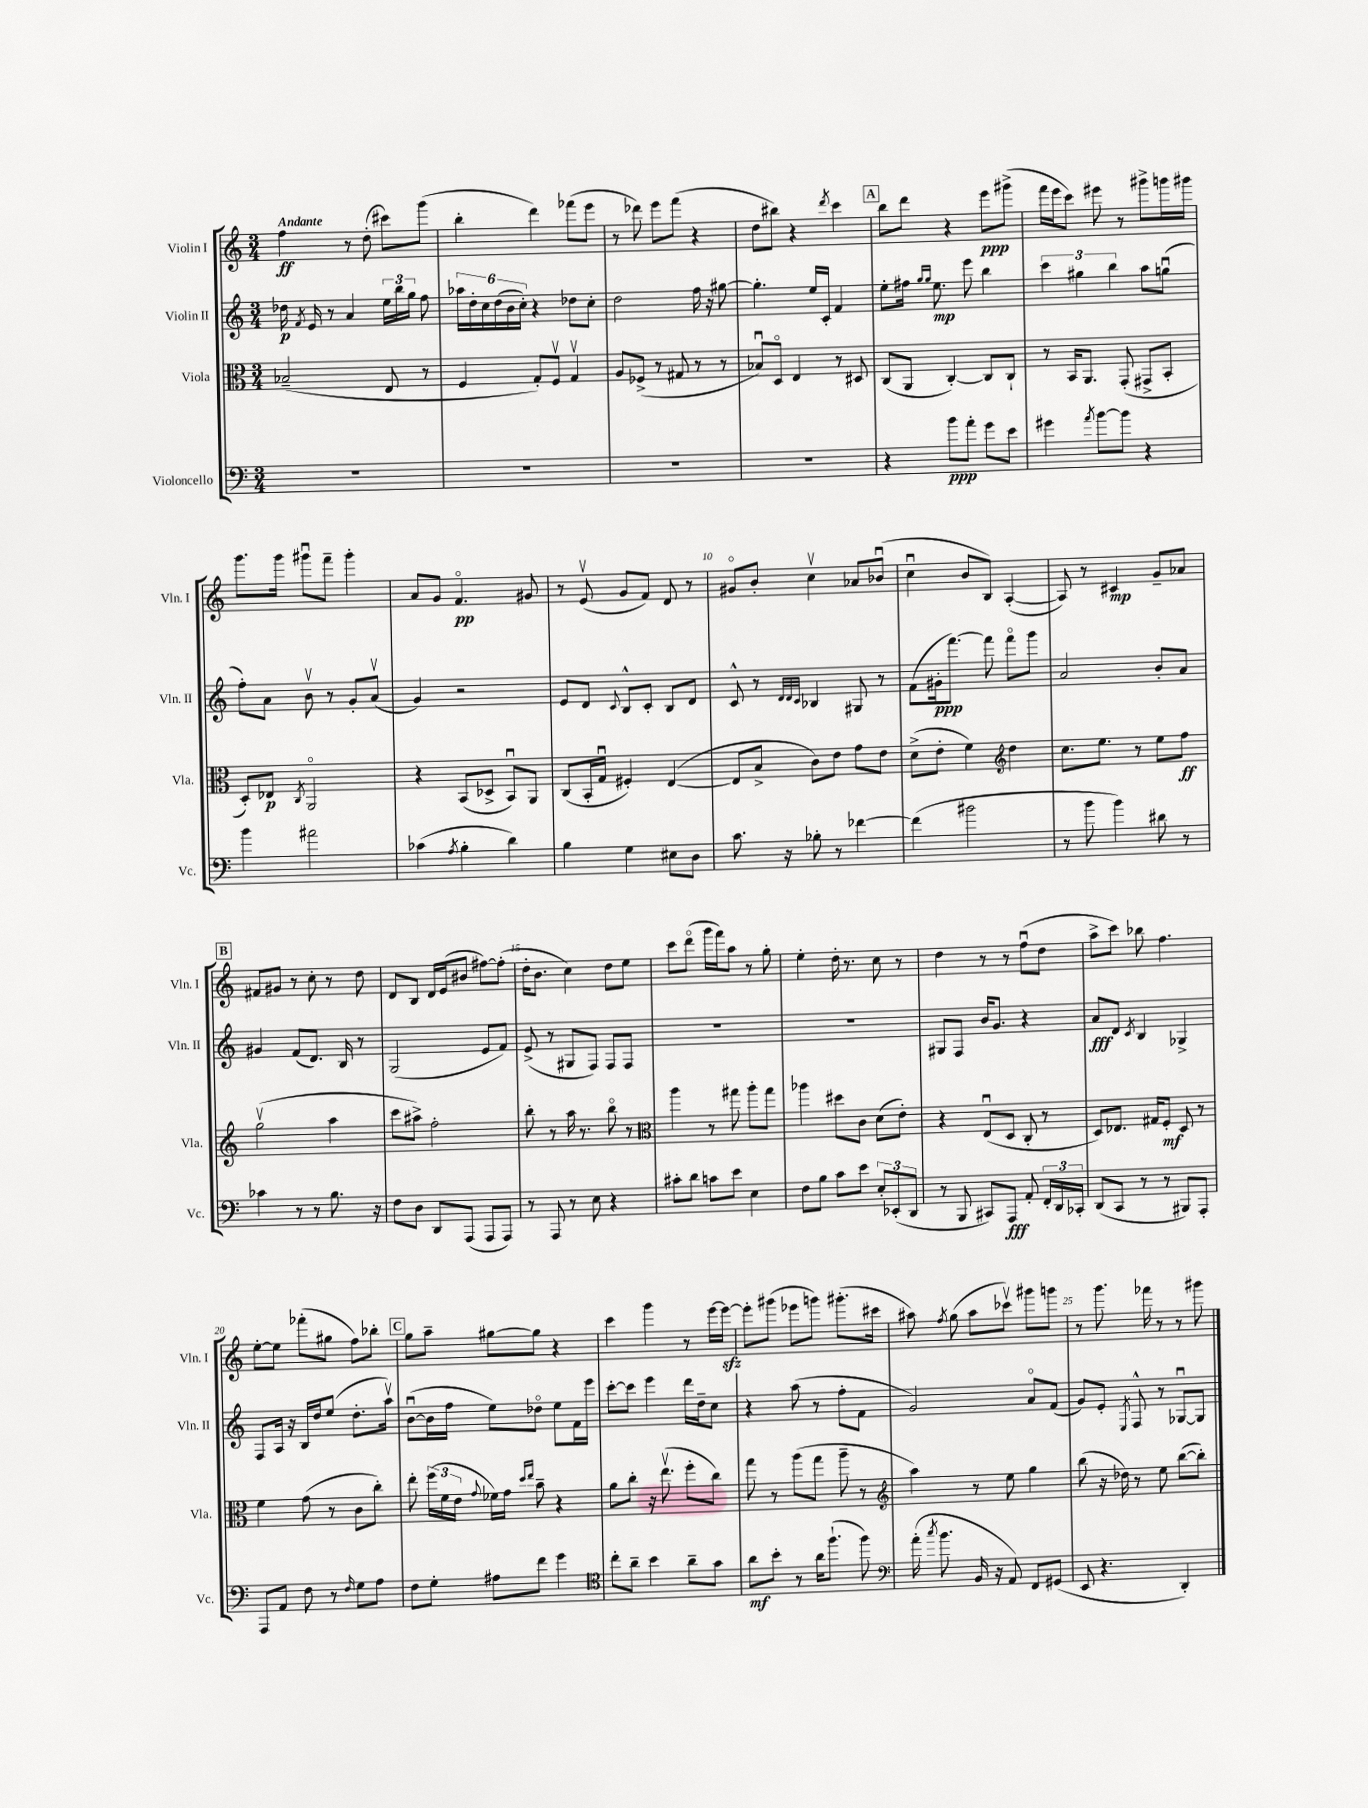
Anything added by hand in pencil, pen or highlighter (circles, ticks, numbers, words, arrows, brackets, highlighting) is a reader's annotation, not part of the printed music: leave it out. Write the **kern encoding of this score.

**kern	**kern	**kern	**kern
*staff4	*staff3	*staff2	*staff1
*clefF4	*clefC3	*clefG2	*clefG2
*k[]	*k[]	*k[]	*k[]
*M3/4	*M3/4	*M3/4	*M3/4
2.r	(2B-~/	16dd-\	4ff\
.	.	8qf/	.
.	.	16e/	.
.	.	8r	.
.	.	4a/	8r
.	.	.	(8dd'\
.	8E/	24ee\LL	8ccc#\L)
.	.	24bb\	.
.	.	24gg\JJ	.
.	8r	8ff\	(8ggg\J
=	=	=	=
2.r	4F/	24aa-\LL	4bb'\
.	.	24dd'\	.
.	.	24cc\	.
.	.	(24dd\	.
.	.	24b\	.
.	.	24cc'\JJ)	.
.	8G'/L)	4r	4ddd\)
.	8Fv/J	.	.
.	4Gv/	8dd-\L	(8fff-\L
.	.	8cc'\J	8eee\J
=	=	=	=
2.r	8A/L	2dd\	8r
.	(8F-^/J	.	8ddd-\)
.	8r	.	8eee\L
.	8G#/	.	(8fff\J
.	8r	16ff\	4r
.	.	16r	.
.	8r	[8gg#\	.
=	=	=	=
2.r	8B-u/L)	4.gg#'\]	8dd\L
.	8Do/J	.	8bb#\J)
.	4E/	.	4r
.	.	16ee/LL	.
.	.	16c'/JJ	.
.	.	.	8qddd/
.	8r	4f/	4ccc\
.	8D#/	.	.
=	=	=	=
4r	(8C/L	8ee'\L	8bb\L
.	8AA/J	16ff#\Jk	8ddd\J
.	.	16qqgg/LL	.
.	.	16qqgg/JJ	.
.	.	8.ee\	.
8b\L	[4C'/)	.	4r
8a'\J	.	8eee\	.
8g\L	8C/]L	4bb\	8eee\L
8e\J	8C`/J	.	(8ggg#^\J
=	=	=	=
4g#\	8r	6ccc\	16fff\LL
.	.	.	16eee\J
.	16BB/LK	.	8ccc\J)
.	.	6gg#\	.
.	8.AA/J	.	.
8qa/	.	.	.
[8b\L	.	.	8eee#\
.	.	6bb\	.
8b\]J	(8GG'/	.	8r
4r	8GG#^/L	8aa\L	8ggg#^\L
.	8BB'/J	(8ggu\J	16ggg\L
.	.	.	16ggg#\JJ
=	=	=	=
4b\	8D'/L)	8ff'\L)	8.ggg\L
.	8E-/J	8a\J	.
.	.	.	16ggg\Jk
.	8qC/	.	.
2a#\	2AAo/	8bv\	8ggg#u\L
.	.	8r	8fff~\J
.	.	8g'/L	4ggg#'\
.	.	(8av/J	.
=	=	=	=
(4c-\	4r	4g/)	8a/L
.	.	.	8g/J
8qA/	.	.	.
4B'\	(8BB/L	2r	4.fo/
.	8D-^/J	.	.
4d\)	8BBu/L)	.	.
.	8AA/J	.	8g#/
=	=	=	=
4B\	(8C/L	8e/L	8r
.	16BB'/L	8d/J	(8ev/
.	16Gu/JJ	.	.
.	.	8qqc/	.
4G\	4F#'/)	8B^^/L	8g/L
.	.	8c'/J	8f/J)
8E#\L	([4E/	8B/L	8d/
8D\J	.	8d/J	8r
=	=	=	=
8.c\	8E/]L	8c^^/	8g#o/L
.	8B^/J	8r	8b'/J
16r	.	.	.
.	.	32qqd/LLL	.
.	.	32qqd/	.
.	.	32qqc/JJJ	.
8B-'\	8c\L)	4B-/	4ccv\
8r	8e\J	.	.
[4f-\	8g\L	8G#/	8a-/L
.	8e\J	8r	(8b-u/J
=	=	=	=
(4f-\]	(8d^\L	(8f\L	4ccu\
.	8e'\J	16g#'\k	.
.	.	[8.fff\J)	.
2b#\	4f\)	.	8b/L
.	.	8fff\]	8B/J)
*	*clefG2	*	*
.	4dd\	8fffo\L	([4A'/
.	.	8ggg\J	.
=	=	=	=
8r	8.cc\L	2a/	8A/])
8b\	.	.	8r
.	8.ee\J	.	.
4b\)	.	.	4c#/
.	8r	.	.
8d#\	8ee\L	8b'/L	8g~/L
8r	8ff\J	8a/J	8a-/J
=	=	=	=
4c-\	(2ggv\	4g#/	8f#/L
.	.	.	8g#/J
8r	.	(8f/L	8r
8r	.	8.d/J)	8cc'\
8.B\	4aa\	.	8r
.	.	16B/	.
.	.	8r	8dd\
16r	.	.	.
=	=	=	=
8F\L	8ccc\L	(2G/	8d/L
8D\J	8aa#^\J)	.	8B/J
8DD/L	2ff'\	.	16d/LL
.	.	.	(16e/J
(8AAA/J	.	.	8b#/J
8AAA/L	.	8e/L	[8ff#\L)
8AAA/J)	.	8f/J)	(8ff#'\]J
=	=	=	=
8r	8bb'\	(8e^/	16dd'\LK
.	.	.	8.b\J
8AAA/	8r	8r	.
8r	16aa\	8G#/L	4cc\)
.	8.r	.	.
8E\	.	8F/J)	.
4r	8bbo\	8F/L	8dd\L
.	8r	8F/J	8ee\J
=	=	=	=
*	*clefC3	*	*
8c#'\L	4aa\	2.r	8ccc\L
8d\J	.	.	(8dddo\J
8c\L	8r	.	16ggg\LL
.	.	.	16fff\J)
8e\J	8gg#\	.	8aa\J
4E\	8aa'\L	.	8r
.	8gg#\J	.	8gg'\
=	=	=	=
8F\L	4aa-\	2.r	4ee'\
8B\J	.	.	.
8c\L	8dd#\L	.	16dd'\
.	.	.	8.r
8e\J	8c\J	.	.
12E'/L	(8d\L	.	8cc\
(12EE-'/	.	.	.
.	8e'\J)	.	8r
12DD/J	.	.	.
=	=	=	=
8r	4r	8G#/L	4dd\
8BBB/	.	8F/J	.
8CC#/L)	(8Eu/L	16b/LK	8r
.	.	8.g/J	.
8AAA/J	8D/J	.	8r
8AA'/	8C'/	4r	(8ffu\L
24FF'/LL	8r	.	8dd\J
24DD/	.	.	.
24CC-'/JJ	.	.	.
=	=	=	=
(8DD/L	8D/L)	8a/L	8aa^\L
8CC/J	8.E-/J	8d/J	8ccc\J)
.	.	8qc/	.
8r	.	4B/	8bb-\
.	16G#/LK	.	.
8r	8F'/J	.	4.ff\
8BBB#/L)	8D/	4G-^/	.
8AAA'/J	8r	.	.
=	=	=	=
8AAA/L	4f\	8F/L	[8ee'\L
8AA/J	.	16A/Jk	8ee\]J
.	.	16r	.
8F\	(8g\	16B/LL	(8fff-'\L
.	.	16dd/J	.
8r	8r	(8ee/J	8gg#\J
16qqF/	.	.	.
8G\L	8c\L	8.dd'\L	8ff\L)
8A\J	8cc'\J)	.	8bb-'\J
.	.	16aav\Jk)	.
=	=	=	=
8F\L	8ee'\	([8bu\L	8gg\L
8G'\J	(24ff\LL	16b\]L	8aa~\J
.	24f\	.	.
.	.	16ff\JJ	.
.	24e\JJ	.	.
.	8qqg/	.	.
8A#\L	16f-\LL)	8ee\L)	[8gg#\L
.	16g\JJ	.	.
.	16qqdd/LL	.	.
.	16qqee/JJ	.	.
8f\J	8b~\	8dd-o\J	8gg#\]J
4g\	4r	8ee\L	4r
.	.	16f\L	.
.	.	16eee\JJ	.
=	=	=	=
*clefC4	*	*	*
8cc'\L	8a\L	[8ccc'\L	4ccc\
8a~\J	8cc'\J	8ccc\]J	.
4b\	16r	4eee\	4ggg\
.	(8.eev\	.	.
8a~\L	8ff'\L	16ddd\LL	8r
.	.	16dd~\J	.
8g\J	8cc\J)	8cc\J	[16eee\LL
.	.	.	16eee\_JJ
=	=	=	=
8a\L	8gg\	4r	8eee'\]L
8b'\J	8r	.	(8ggg#\J
8r	(8aa\L	(8aa\	8eee-\L
16a\LK	8gg\J	8r	8ggg\J)
(8.ff`\J	.	.	.
.	8aa~\	8ff'\L	(8.ggg#'\L
8ff\)	8r	8f\J	.
.	.	.	16ccc#\Jk
=	=	=	=
*clefF4	*clefG2	*	*
(16a'\	4aa\)	2g/)	8aa#\)
8qcc/	.	.	.
8.b\	.	.	.
.	.	.	8qff/
.	.	.	(8gg\
16BB/	8r	.	8aa#\L
16r	.	.	.
8AA/)	8ee\	.	8ccc-v\J)
8FF/L	4gg\	8ao/L	8ggg#\L
(8GG#/J	.	(8f/J	8ggg\J
=	=	=	=
8EE/	(8bb\	8g/L)	8r
4.r	16r	8e'/J	8.ggg\
.	16dd-\)	.	.
.	.	8qE/	.
.	8r	8F^^/	.
.	.	.	16fff-\
.	8ee\	8r	8r
4DD'/)	([8bb\L	[8G-u/L	8r
.	8bb'\]J)	8G-/]J	8ggg#\
==	==	==	==
*-	*-	*-	*-
